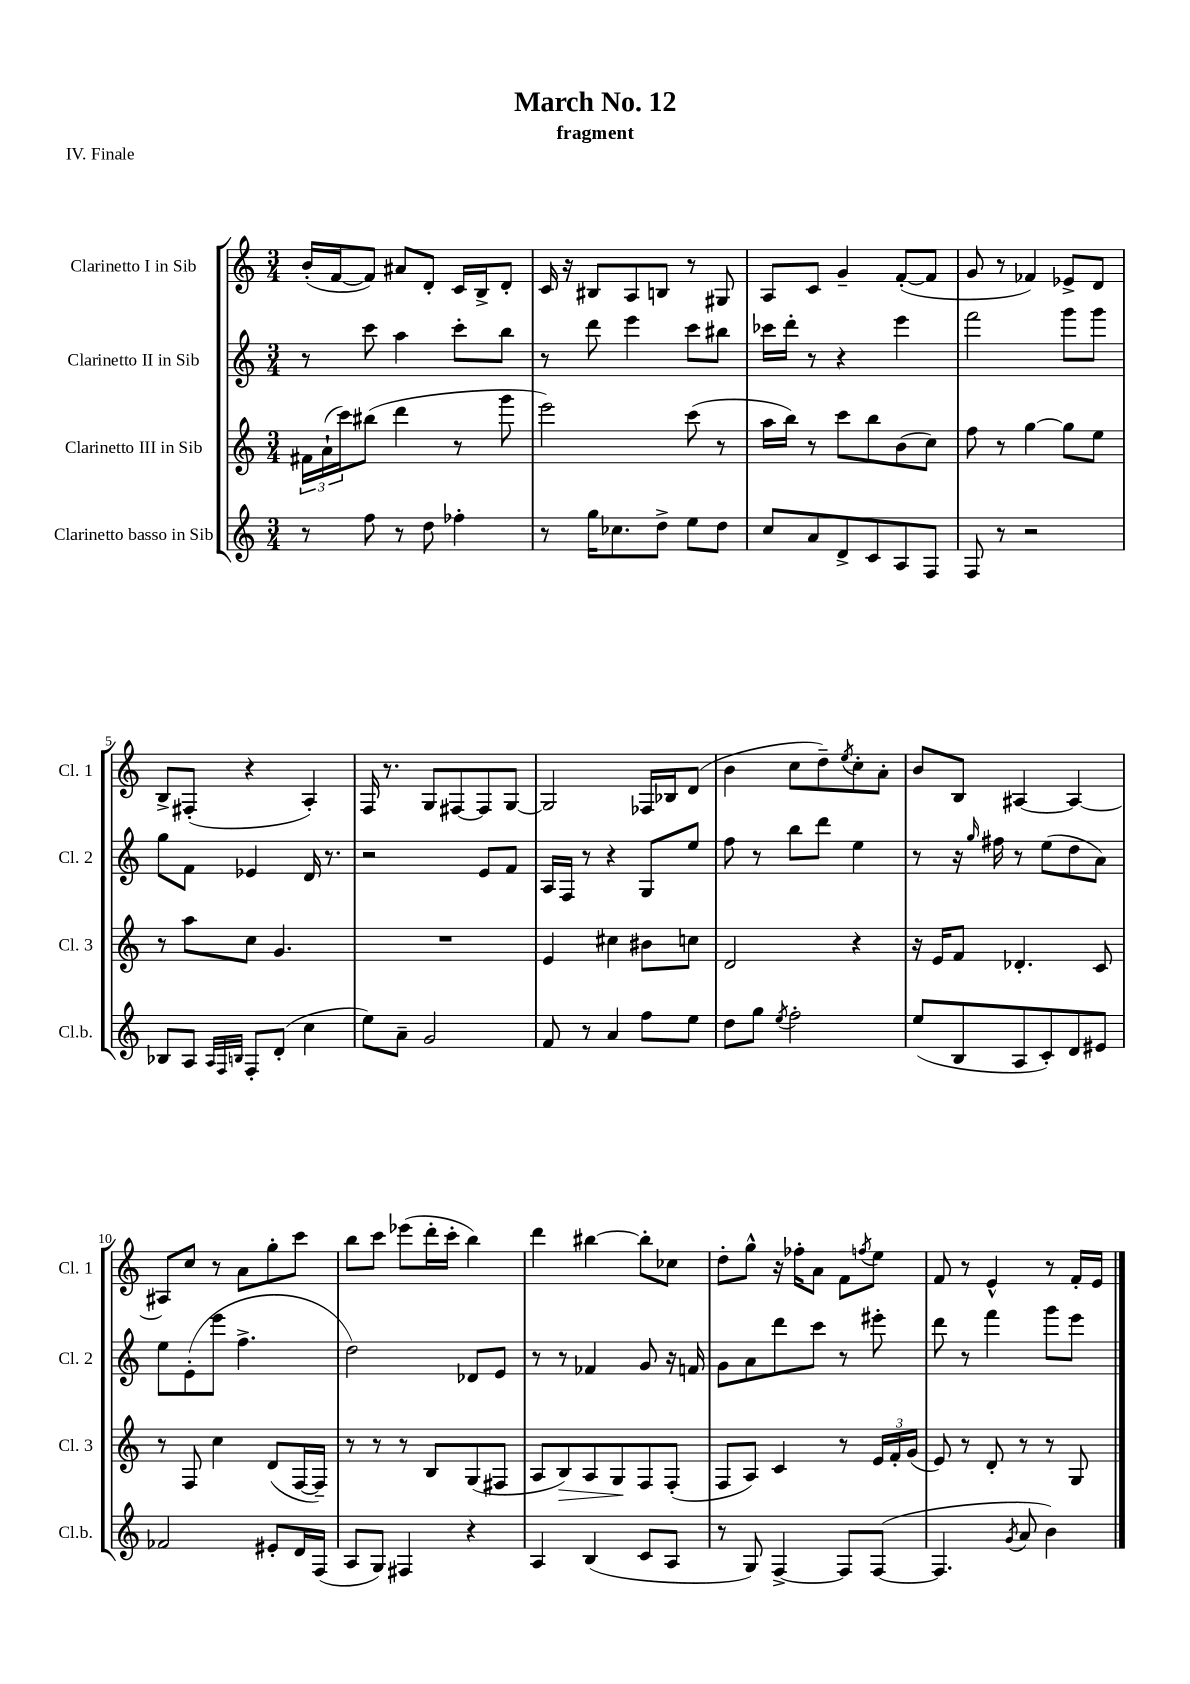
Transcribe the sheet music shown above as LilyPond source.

\header { title = "March No. 12" subtitle = "fragment" piece = "IV. Finale" }
<<
\new StaffGroup <<
\new Staff = "s0" \with { instrumentName = "Clarinetto I in Sib" shortInstrumentName = "Cl. 1" } {
    \clef treble \key c \major \numericTimeSignature \time 3/4
    b'16-.( f'16~ f'8) ais'8 d'8-. c'16 b16-> d'8-. |
    c'16 r16 bis8 a8 b8 r8 gis8 |
    a8 c'8 g'4-- f'8~-.( f'8 |
    g'8 r8 fes'4) ees'8-> d'8 |
    b8-> fis8-.( r4 a4-.) |
    f16 r8. g8 fis8~ fis8 g8~ |
    g2 fes16 bes16 d'8( |
    b'4 c''8 d''8--) \acciaccatura { e''8 } c''8-. a'8-. |
    b'8 b8 ais4~ ais4~ |
    ais8 c''8 r8 a'8 g''8-. c'''8 |
    b''8 c'''8 ees'''8( d'''16-. c'''16-. b''4) |
    d'''4 bis''4~ bis''8-. ces''8 |
    d''8-. g''8-^ r16 fes''16-. a'8 f'8 \acciaccatura { f''8 } e''8 |
    f'8 r8 e'4-^ r8 f'16-. e'16 \bar "|." |
}
\new Staff = "s1" \with { instrumentName = "Clarinetto II in Sib" shortInstrumentName = "Cl. 2" } {
    \clef treble \key c \major \numericTimeSignature \time 3/4
    r8 c'''8 a''4 c'''8-. b''8 |
    r8 d'''8 e'''4 c'''8 bis''8 |
    ces'''16 d'''16-. r8 r4 e'''4 |
    f'''2 g'''8 g'''8 |
    g''8 f'8 ees'4 d'16 r8. |
    r2 e'8 f'8 |
    a16 f16 r8 r4 g8 e''8 |
    f''8 r8 b''8 d'''8 e''4 |
    r8 r16 \grace { g''16 } fis''16 r8 e''8( d''8 a'8) |
    e''8 e'8-.( e'''8 f''4.-> |
    d''2) des'8 e'8 |
    r8 r8 fes'4 g'8 r16 f'16 |
    g'8 a'8 d'''8 c'''8 r8 eis'''8-. |
    d'''8 r8 f'''4 g'''8 e'''8 \bar "|." |
}
\new Staff = "s2" \with { instrumentName = "Clarinetto III in Sib" shortInstrumentName = "Cl. 3" } {
    \clef treble \key c \major \numericTimeSignature \time 3/4
    \tuplet 3/2 { fis'16 a'16-!( c'''16) } bis''8( d'''4 r8 g'''8 |
    e'''2) c'''8( r8 |
    a''16 b''16) r8 c'''8 b''8 b'8( c''8) |
    f''8 r8 g''4~ g''8 e''8 |
    r8 a''8 c''8 g'4. |
    R2. |
    e'4 cis''4 bis'8 c''8 |
    d'2 r4 |
    r16 e'16 f'8 des'4.-. c'8 |
    r8 f8 c''4 d'8( f16~ f16--) |
    r8 r8 r8 b8 g8( fis8 |
    a8 b8\>) a8 g8\! f8 f8-.( |
    f8 a8) c'4 r8 \tuplet 3/2 { e'16 f'16-. g'16( } |
    e'8) r8 d'8-. r8 r8 g8 \bar "|." |
}
\new Staff = "s3" \with { instrumentName = "Clarinetto basso in Sib" shortInstrumentName = "Cl.b." } {
    \clef treble \key c \major \numericTimeSignature \time 3/4
    r8 f''8 r8 d''8 fes''4-. |
    r8 g''16 ces''8. d''8-> e''8 d''8 |
    c''8 a'8 d'8-> c'8 a8 f8 |
    f8 r8 r2 |
    bes8 a8 \grace { a32 f32 b32 } f8-. d'8-.( c''4 |
    e''8) a'8-- g'2 |
    f'8 r8 a'4 f''8 e''8 |
    d''8 g''8 \acciaccatura { e''8 } f''2-. |
    e''8( b8 a8 c'8-.) d'8 eis'8 |
    fes'2 eis'8-. d'16 f16( |
    a8 g8) fis4 r4 |
    a4 b4( c'8 a8 |
    r8 g8) f4~-> f8 f8~( |
    f4. \acciaccatura { g'8 } a'8 b'4) \bar "|." |
}
>>
>>
